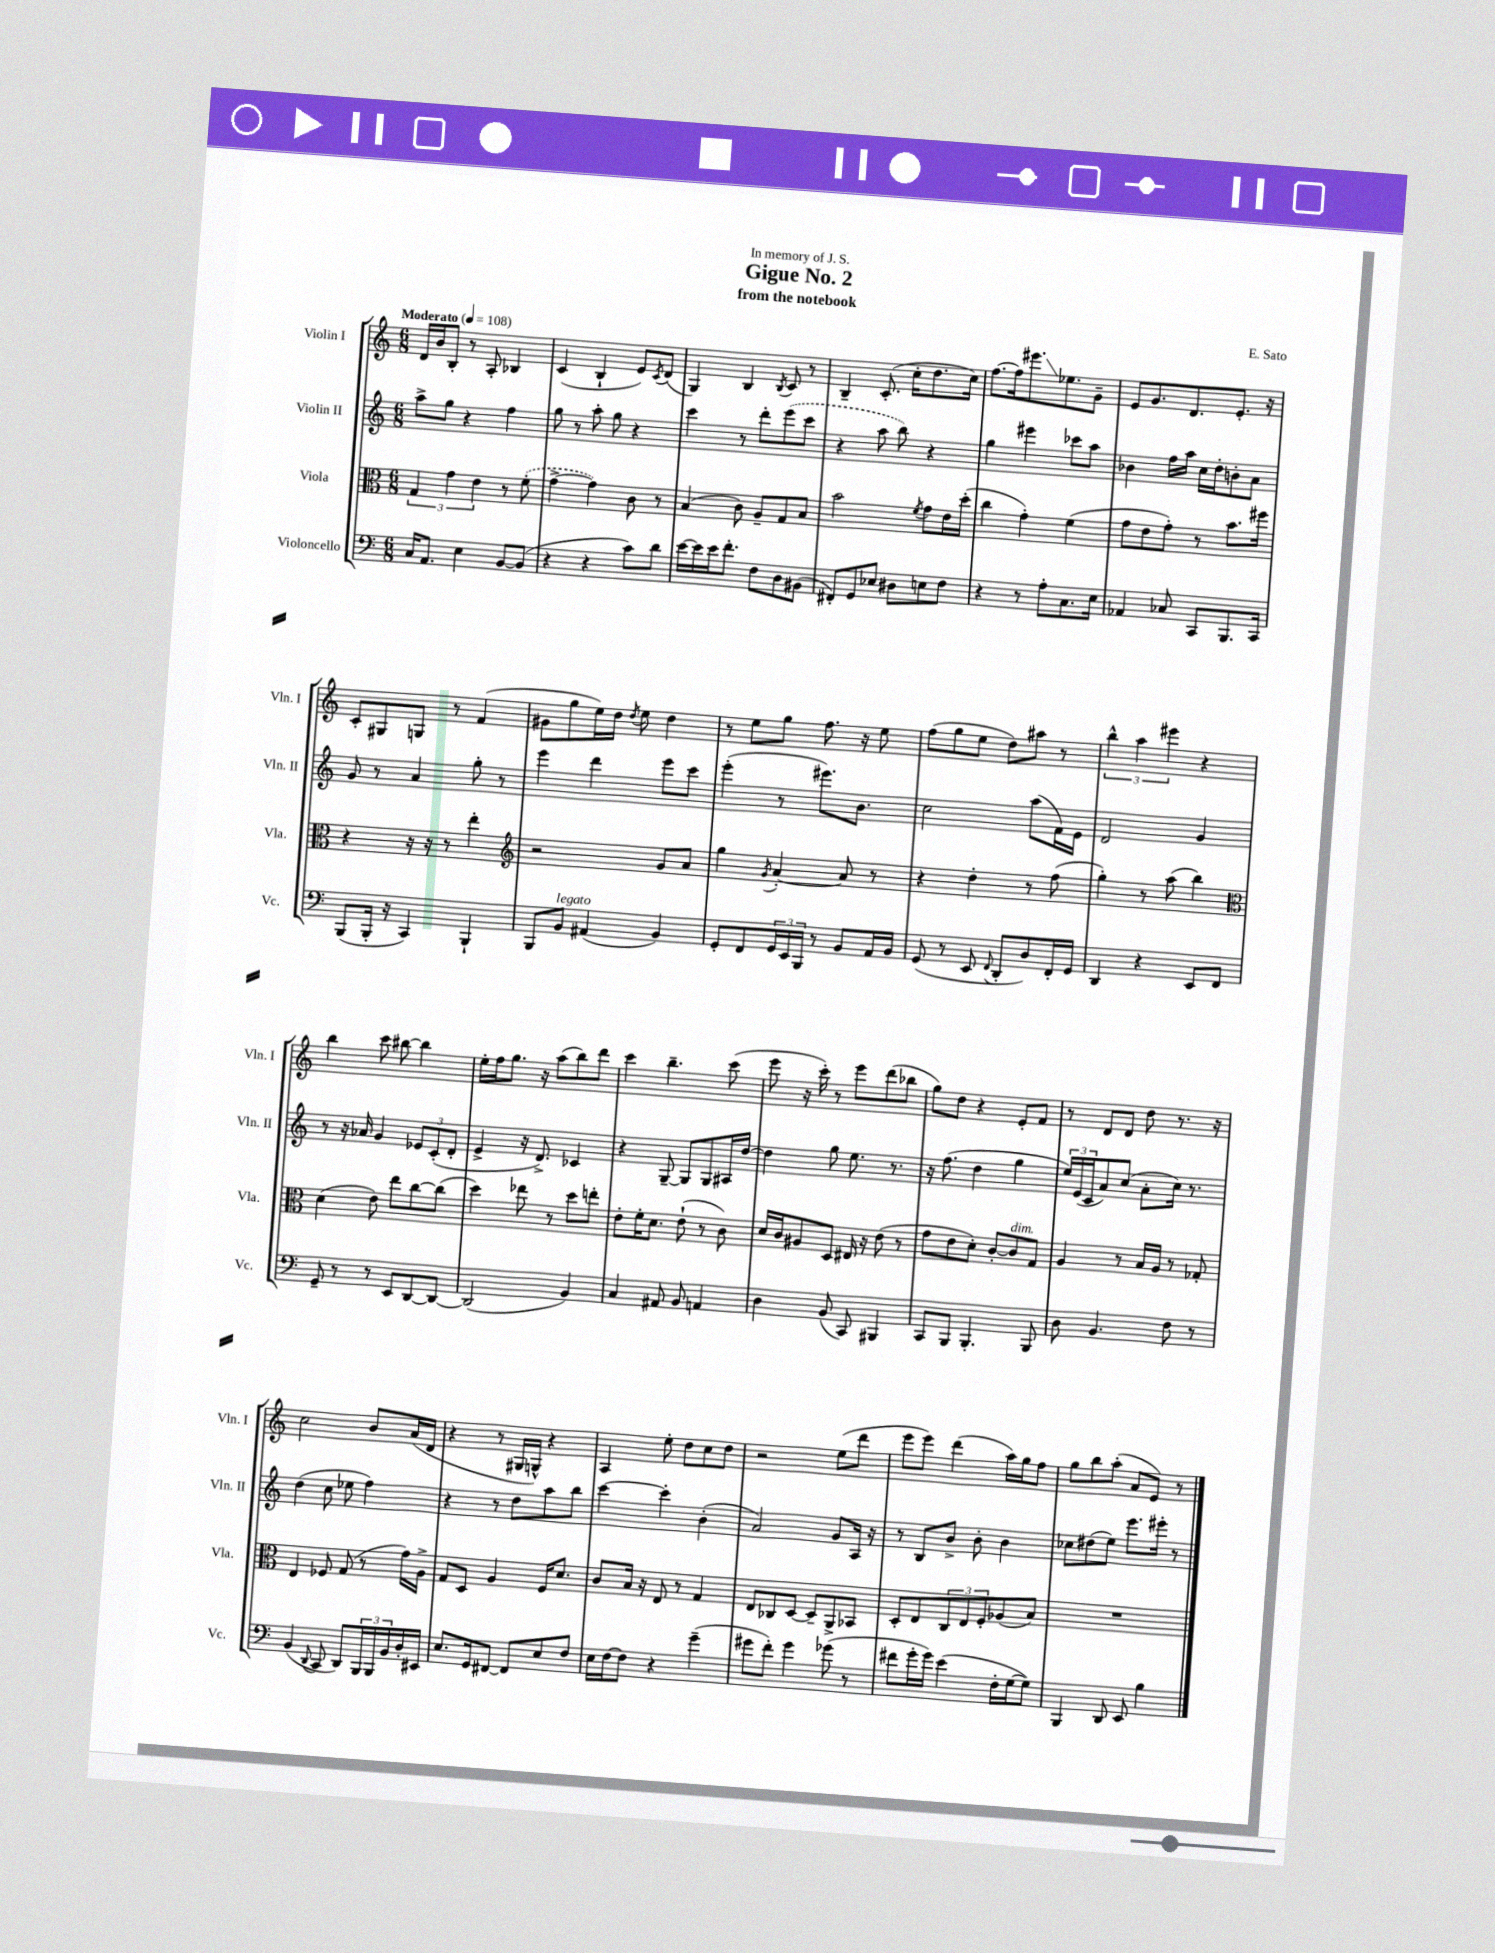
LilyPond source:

\header { title = "Gigue No. 2" composer = "E. Sato" subtitle = "from the notebook" dedication = "In memory of J. S." }
<<
\new StaffGroup <<
\new Staff = "s0" \with { instrumentName = "Violin I" shortInstrumentName = "Vln. I" } {
    \clef treble \key c \major \numericTimeSignature \time 6/8 \tempo "Moderato" 4 = 108
    d'16 b'16 b8-. r8 a8-. bes4 |
    c'4( b4-! e'8) \acciaccatura { c'8 } d'8( |
    g4) b4 \acciaccatura { b8 } c'8 r8 |
    b4-- c'8.-.( c''16-. d''8. c''16) |
    f''8.~ f''16 eis'''8.\glissando ees''8. g'8-- |
    e'8 g'8. d'8. e'8.-. r16 |
    c'8-. gis8 g8 r8 f'4( |
    gis'8 g''8 e''16) d''16 \acciaccatura { d''8 } e''8 d''4 |
    r8 e''8 g''8 f''8. r16 e''8 |
    f''8( g''8 e''8 d''8) ais''8 r8 |
    \tuplet 3/2 { b''4-^ a''4 eis'''4 } r4 |
    b''4 c'''8 bis''8~ bis''4 |
    e''16-. f''16 g''8. r16 a''8( b''8) d'''8 |
    c'''4 b''4.-- c'''8( |
    e'''8 r16 c'''16-.) r8 e'''8 d'''8( bes''8 |
    g''8) d''8 r4 e'8-. f'8 |
    r8 d'8 d'8 d''8 r8. r16 |
    c''2 b'8 a'16( d'16 |
    r4 r8 gis16 g16-^) r4 |
    a4 e''8-. d''8 c''8 d''8 |
    r2 e''8( d'''8 |
    e'''8 e'''8) d'''4( a''16) g''16 f''8 |
    g''8 b''8 a''8-.( a'8 e'8) r8 \bar "|." |
}
\new Staff = "s1" \with { instrumentName = "Violin II" shortInstrumentName = "Vln. II" } {
    \clef treble \key c \major \numericTimeSignature \time 6/8
    a''8-> g''8 r4 f''4 |
    g''8 r8 a''8-. g''8 r4 |
    c'''4 r8 d'''8-. \once \slurDashed e'''8( c'''8 |
    r4 a''8 b''8) r4 |
    g''4 eis'''4 ces'''8 a''8 |
    bes'4 f''16 a''16 c''16 d''16-. b'8-. a'8 |
    g'8 r8 a'4 g''8-. r8 |
    e'''4 d'''4 e'''8 c'''8 |
    e'''4-.( r8 eis'''8.) b'8. |
    c''2 a''8( f'16) e'16 |
    d'2 g'4 |
    r8 r16 aes'16 g'4 \tuplet 3/2 { ees'8 c'8-.( d'8-. } |
    e'4-> r16 d'8.->) ces'4 |
    r4 g8~-- g8 g8 ais16 d''16~ |
    d''4 g''8 e''8. r8. |
    r16 f''8.( d''4 g''4 |
    \tuplet 3/2 { e''16) e'16( c'16 } a'8) c''8( a'8-. c''16) r8. |
    d''4( c''8 ees''8 f''4) |
    r4 r8 d''8 a''8 b''8 |
    c'''4~ c'''4-. b'4-.( |
    a'2) g'8 a16 r16 |
    r8 b8 b'8-> b'8-. b'4 |
    ces''8 dis''8( e''8) e'''8. eis'''16-. r8 \bar "|." |
}
\new Staff = "s2" \with { instrumentName = "Viola" shortInstrumentName = "Vla." } {
    \clef alto \key c \major \numericTimeSignature \time 6/8
    \tuplet 3/2 { g4 g'4 e'4 } r8 \once \slurDashed f'8-.( |
    g'4~-> g'4) c'8 r8 |
    b4( c'8) a8-- g8 b8 |
    b'2 \acciaccatura { f'8 } g'8 e'16 d''16-.( |
    c''4 g'4-.) f'4( |
    g'8 e'8 g'8-.) r8 b'8. fis''16 |
    r4 r16 r16 r8 e''4-. |
    \clef treble r2 g'8 a'8 |
    g''4 \acciaccatura { g'8 } a'4~-. a'8 r8 |
    r4 d''4-. r8 f''8( |
    g''4-.) r8 a''8( b''4) |
    \clef alto d'4( e'8) e''8 c''8~ c''8( |
    d''4) ees''8 r8 d''8 e''8-. |
    e'8-. f'16-. d'8. e'8-!( r8 c'8) |
    d'16 c'16 ais8 d8 eis16 r16 e'8( r8 |
    g'8 e'8 d'8-.) c'8~-. c'8^\markup { \italic "dim." } g8 |
    a4 r8 b16 a16 r8 ges8-. |
    e4 fes8 g8( r8 g'16) a16-> |
    g8 d8 a4 f16 d'8. |
    c'8 b16 r16 e8 r8 g4 |
    e8 ces8 d8~ d8-- a,8-> bes,8 |
    d8-. e8 \tuplet 3/2 { c8 e8 f8-. } aes8( b8) |
    R2. \bar "|." |
}
\new Staff = "s3" \with { instrumentName = "Violoncello" shortInstrumentName = "Vc." } {
    \clef bass \key c \major \numericTimeSignature \time 6/8
    c16 a,8. e4 b,8~ b,8( |
    r4 r4 c'8) d'8 |
    e'16~ e'16 e'16 f'8.-. f8 d8 bis,8( |
    fis,8-.) g,8 ees8 dis8 e8 f8 |
    r4 r8 a8-. c8. e16 |
    aes,4 ces8 c,8 b,,8. c,16 |
    b,,8( b,,16-. r16 c,4) b,,4-! |
    b,,8 b,8^\markup { \italic "legato" } ais,4( b,4) |
    g,8-. f,8 \tuplet 3/2 { g,16 e,16 b,,16 } r8 b,8 a,16 b,16 |
    g,8( r8 e,8 \appoggiatura { f,8 } d,8-. d8) f,16-. g,16 |
    d,4 r4 e,8 f,8 |
    g,8-- r8 r8 e,8 d,8~ d,8~ |
    d,2( b,4) |
    c4 ais,8 b,8 a,4 |
    d4 b,8( c,8) bis,,4 |
    c,8 b,,8 b,,4.-. b,,8 |
    d8 b,4. f8 r8 |
    b,4( \appoggiatura { d,8 } c,8 d,8) \tuplet 3/2 { b,,16 b,,16 b,16 } d16-. eis,16 |
    e8. g,16 fis,8~ fis,8 e8 f8 |
    e16 f16~ f8 r4 g'4--( |
    gis'8 f'8-.) gis'4 ges'8( r8 |
    fis'8 g'16-. g'16) e'4( f16-. g16~ g8) |
    b,,4 d,8 e,8 b4 \bar "|." |
}
>>
>>
\layout { \context { \Score \remove "Bar_number_engraver" } }
